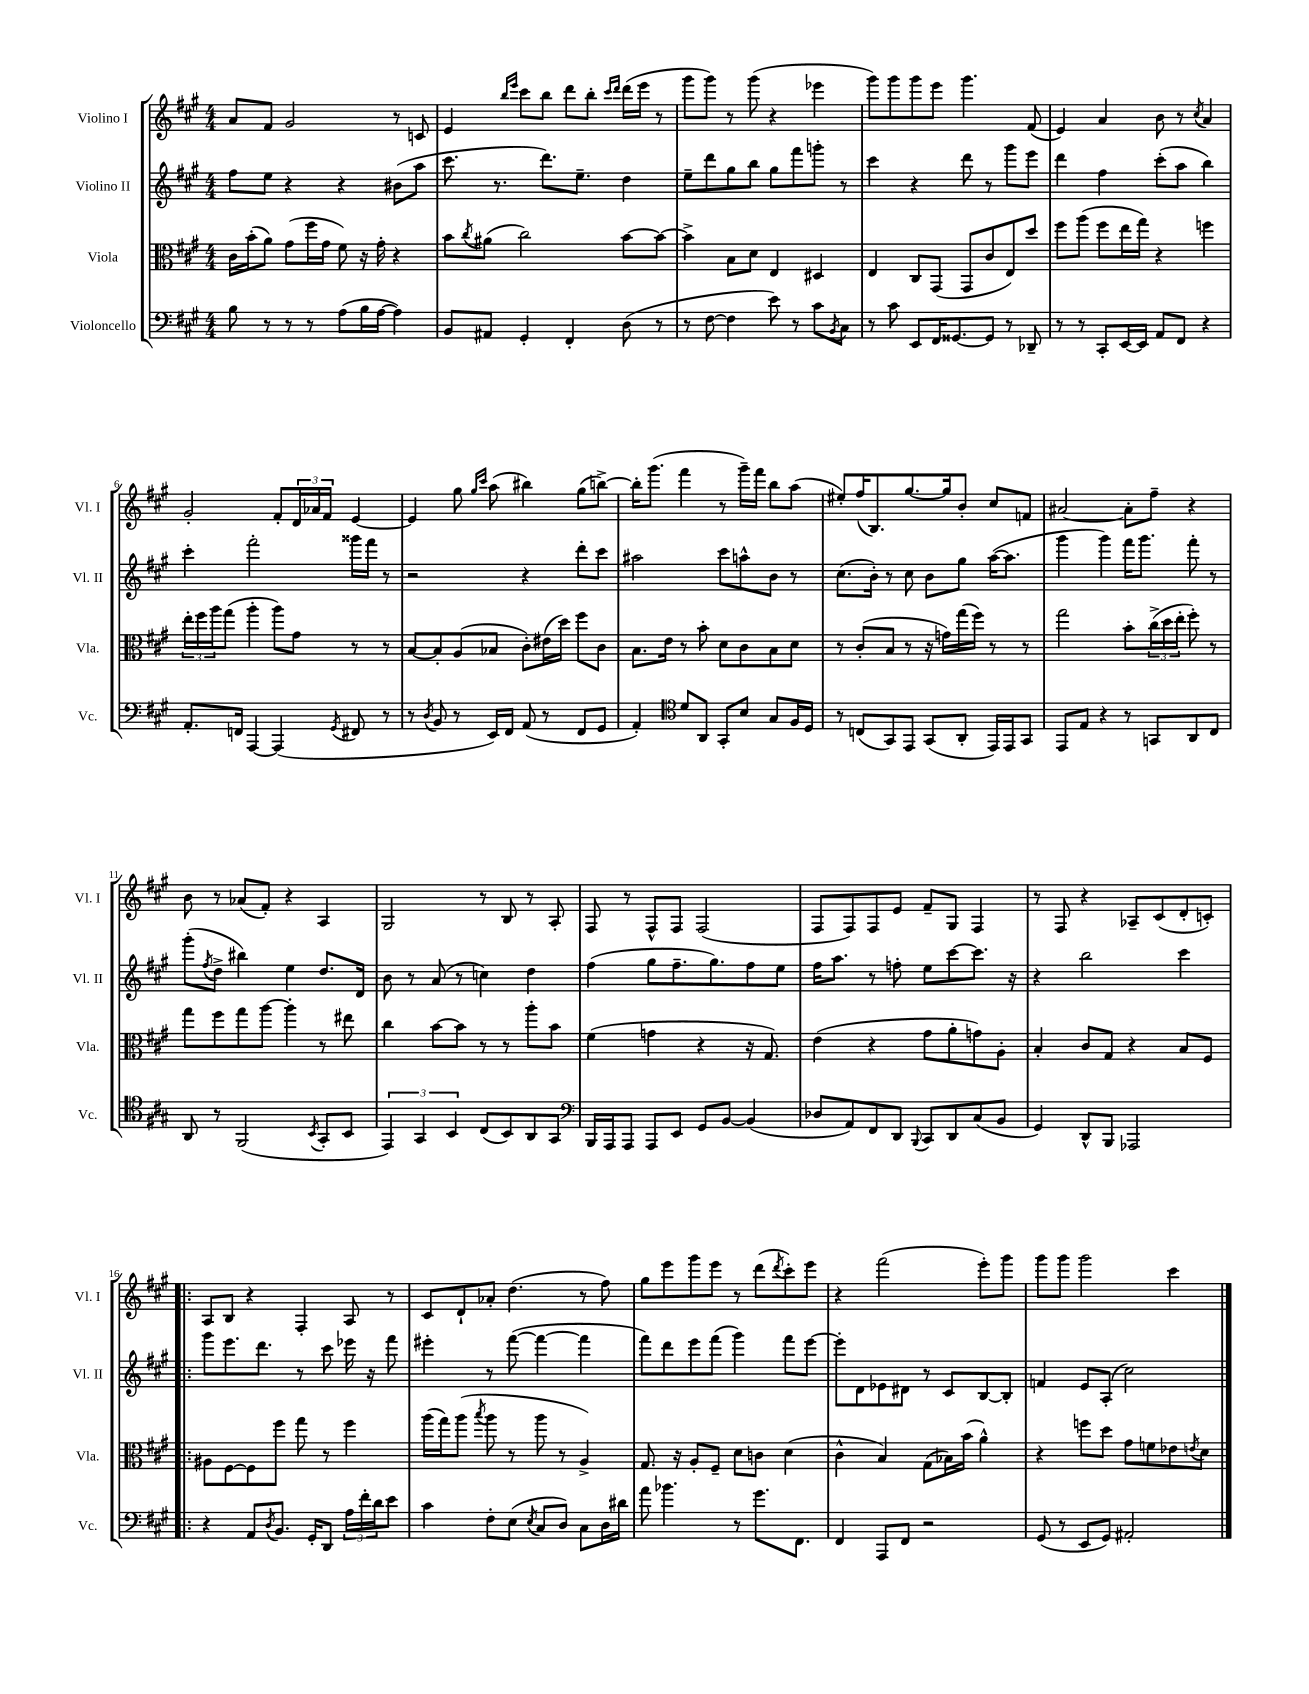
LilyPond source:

<<
\new StaffGroup <<
\new Staff = "s0" \with { instrumentName = "Violino I" shortInstrumentName = "Vl. I" } {
    \clef treble \key a \major \numericTimeSignature \time 4/4
    a'8 fis'8 gis'2 r8 c'8 |
    e'4 \grace { b''16 e'''16 } cis'''8 b''8 d'''8 b''8-. \grace { cis'''16 d'''16 } d'''16( e'''16 r8 |
    gis'''8 gis'''8) r8 gis'''8( r4 ees'''4 |
    gis'''8) gis'''8 gis'''8 e'''8 gis'''4. fis'8( |
    e'4) a'4 b'8 r8 \acciaccatura { cis''8 } a'4 |
    gis'2-. fis'8-. \tuplet 3/2 { d'16 aes'16 fis'16 } e'4~ |
    e'4 gis''8 \grace { gis''16 cis'''16 } a''8( bis''4) gis''8( b''8~->) |
    b''16-. gis'''8.( fis'''4 r8 gis'''16--) fis'''16 b''8 a''8( |
    eis''8-.) fis''16( b8.) gis''8.~ gis''16 b'8-. cis''8 f'8 |
    ais'2~ ais'8-. fis''8-- r4 |
    b'8 r8 aes'8( fis'8-.) r4 a4 |
    gis2 r8 b8 r8 a8-. |
    fis8 r8 fis8-^ fis8 fis2( |
    fis8 fis8) fis8 e'8 fis'8-- gis8 fis4 |
    r8 fis8 r4 aes8-- cis'8( d'8-. c'8-.) |
    \bar ".|:" a8 b8 r4 fis4-. a8 r8 |
    cis'8 d'8-! aes'8-. d''4.( r8 fis''8) |
    gis''8 e'''8 gis'''8 e'''8 r8 d'''8( \acciaccatura { d'''8 } cis'''8-.) e'''8 |
    r4 fis'''2( e'''8-.) gis'''8 |
    gis'''8 gis'''8 gis'''2 cis'''4 \bar "|." |
}
\new Staff = "s1" \with { instrumentName = "Violino II" shortInstrumentName = "Vl. II" } {
    \clef treble \key a \major \numericTimeSignature \time 4/4
    fis''8 e''8 r4 r4 bis'8( a''8 |
    cis'''8. r8. d'''8.) e''8.-- d''4 |
    e''8-- d'''8 gis''8 b''8 gis''8 fis'''8 g'''8-. r8 |
    cis'''4 r4 d'''8 r8 gis'''8 e'''8 |
    d'''4 fis''4 cis'''8-.( a''8 b''4) |
    cis'''4-. fis'''2-. gisis'''16 fis'''16 r8 |
    r2 r4 d'''8-. cis'''8 |
    ais''2 cis'''8 a''8-^ b'8 r8 |
    cis''8.( b'16-.) r8 cis''8 b'8 gis''8 a''16~( a''8. |
    gis'''4 gis'''4) fis'''16 gis'''8. fis'''8-. r8 |
    gis'''8-.( \acciaccatura { fis''8 } d''8-> bis''4) e''4 d''8. d'16 |
    b'8 r8 a'8( r8 c''4) d''4 |
    fis''4( gis''8 fis''8.-- gis''8.) fis''8 e''8 |
    fis''16 a''8. r8 f''8-. e''8 cis'''8~ cis'''8. r16 |
    r4 b''2 cis'''4 |
    \bar ".|:" gis'''8 e'''8. d'''8. r8 cis'''8 ees'''16 r16 fis'''8 |
    eis'''4-. r8 fis'''8~( fis'''4~ fis'''4 |
    fis'''8) d'''8 e'''8 fis'''8( gis'''4) fis'''8 e'''8~ |
    e'''8-. d'8 ees'8 dis'8 r8 cis'8 b8~ b8-. |
    f'4 e'8 a8-.( cis''2) \bar "|." |
}
\new Staff = "s2" \with { instrumentName = "Viola" shortInstrumentName = "Vla." } {
    \clef alto \key a \major \numericTimeSignature \time 4/4
    cis'16 b'16-.( a'8) gis'8( fis''16 gis'16 fis'8) r16 gis'16-. r4 |
    b'8 \acciaccatura { cis''8 } ais'8( cis''2) b'8~ b'8~ |
    b'4-> b8 d'8 e4 dis4 |
    e4 cis8 gis,8( gis,8 cis'8 e8) d''8 |
    fis''8 a''8( fis''8 e''16 gis''16) r4 f''4 |
    \tuplet 3/2 { e''16-. fis''16 a''16 } gis''8( a''4-. a''8) gis'8 r8 r8 |
    b8~ b8-. a8( bes8 cis'8-.) eis'16( d''16) fis''8 cis'8 |
    b8. e'16 r8 b'8-. d'8 cis'8 b8 d'8 |
    r8 cis'8-.( b8 r8 r16 g'16) gis''16( fis''16) r8 r8 |
    gis''2 b'8-. \tuplet 3/2 { cis''16->( d''16 e''16-. } fis''8-.) r8 |
    gis''8 fis''8 gis''8 a''8~ a''4-. r8 eis''8 |
    cis''4 b'8~ b'8 r8 r8 a''8-. b'8 |
    fis'4( g'4 r4 r16 gis8.) |
    e'4( r4 gis'8 a'8-. g'8) a8-. |
    b4-. cis'8 gis8 r4 b8 fis8 |
    \bar ".|:" ais8 fis8~ fis8 fis''8 gis''8 r8 fis''4 |
    a''16( gis''16) a''8( \acciaccatura { b''8 } a''8 r8 a''8 r8 a4->) |
    gis8. r16 a8-. fis8-- d'8 c'8 d'4( |
    cis'4-^ b4) gis8( bes16) b'16( a'4-^) |
    r4 f''8 d''8 gis'8 f'8 ees'8 \acciaccatura { e'8 } d'8 \bar "|." |
}
\new Staff = "s3" \with { instrumentName = "Violoncello" shortInstrumentName = "Vc." } {
    \clef bass \key a \major \numericTimeSignature \time 4/4
    b8 r8 r8 r8 a8( b16 a16~ a4) |
    b,8 ais,8 gis,4-. fis,4-. d8( r8 |
    r8 fis8~ fis4 e'8) r8 cis'8 \acciaccatura { b,8 } cis8 |
    r8 cis'8 e,8 fis,16 gisis,8.~ gisis,8 r8 des,8-- |
    r8 r8 cis,8-. e,16~ e,16 a,8 fis,8 r4 |
    a,8.-. f,16 a,,4~ a,,4( \acciaccatura { gis,8 } fis,8 r8 |
    r8 \acciaccatura { d8 } b,8 r8 e,16) fis,16 a,8( r8 fis,8 gis,8 |
    a,4-.) \clef tenor d'8 a,8 gis,8-. b8 gis8 fis16 d16 |
    r8 c8( gis,8) e,8 gis,8( a,8-. e,16) e,16 gis,8 |
    e,8 e8 r4 r8 g,8 a,8 cis8 |
    a,8 r8 fis,2( \acciaccatura { b,8 } gis,8-. b,8 |
    \tuplet 3/2 { e,4) gis,4 b,4 } cis8( b,8) a,8 gis,8 |
    \clef bass b,,16 a,,16 a,,8 a,,8 e,8 gis,8 b,8~ b,4( |
    des8 a,8) fis,8 d,8 \appoggiatura { b,,8 } cis,8 d,8 cis8( b,8 |
    gis,4) d,8-^ b,,8 aes,,2 |
    \bar ".|:" r4 a,8 \acciaccatura { d8 } b,8. gis,16-. d,8 \tuplet 3/2 { a16 fis'16-. d'16 } e'8 |
    cis'4 fis8-. e8( \acciaccatura { e8 } cis8 d8) cis8 d16 dis'16 |
    a'8 bes'4. r8 gis'8. fis,8. |
    fis,4 a,,8 fis,8 r2 |
    gis,8( r8 e,8 gis,8) ais,2-. \bar "|." |
}
>>
>>
